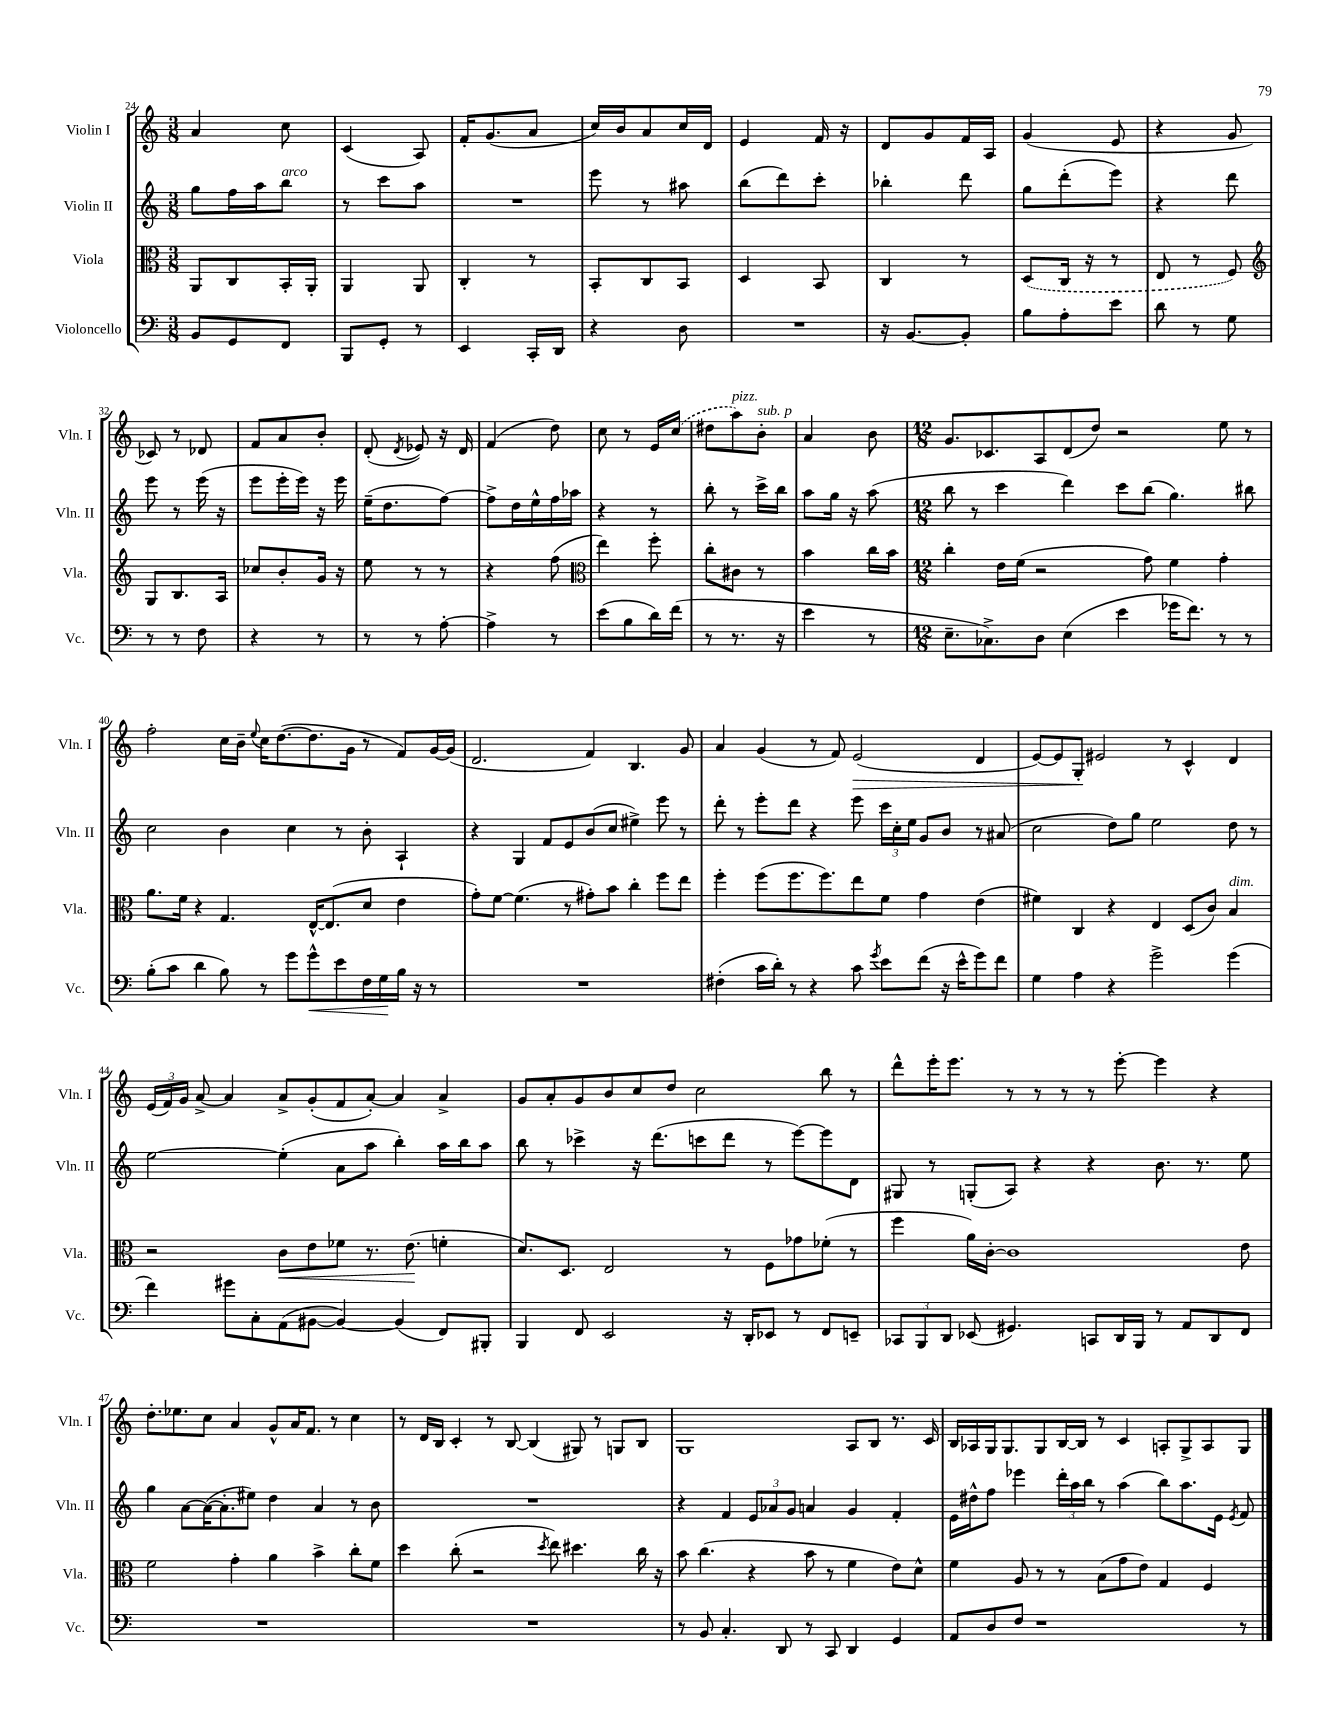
<<
\new StaffGroup <<
\new Staff = "s0" \with { instrumentName = "Violin I" shortInstrumentName = "Vln. I" } {
    \clef treble \key c \major \numericTimeSignature \time 3/8
    \autoBeamOff a'4 c''8 |
    c'4( a8) |
    f'16[-. g'8.( a'8] |
    c''16[) b'16 a'8 c''16 d'16] |
    e'4 f'16 r16 |
    d'8[ g'8 f'16 a16] |
    g'4( e'8 |
    r4 g'8 |
    ces'8) r8 des'8 |
    f'8[ a'8 b'8]-. |
    d'8-.( \acciaccatura { d'8 } ees'8) r16 d'16 |
    f'4( d''8) |
    c''8 r8 e'16[ \once \slurDashed c''16]( |
    dis''8[ a''8^\markup { \italic "pizz." }) b'8]-.^\markup { \italic "sub. p" } |
    a'4 b'8 |
    \numericTimeSignature \time 12/8 g'8.[ ces'8. a8 d'8( d''8]) r2 e''8 r8 |
    f''2-. c''16[ b'16]-- \appoggiatura { e''8 } c''16[ d''8.~( d''8. g'16] r8 f'8[) g'16~ g'16]( |
    d'2. f'4) b4. g'8 |
    a'4 g'4( r8 f'8) e'2\>( d'4 |
    e'8[~) e'8 g8]-.\! eis'2 r8 c'4-^ d'4 |
    \tuplet 3/2 { e'16[( f'16) g'16] } a'8~-> a'4 a'8[-> g'8-.( f'8 a'8]~-.) a'4 a'4-> |
    g'8[ a'8-. g'8 b'8 c''8 d''8] c''2 b''8 r8 |
    d'''8[-^ e'''16-. e'''8.] r8 r8 r8 r8 e'''8~-. e'''4 r4 |
    d''8.[-. ees''8. c''8] a'4 g'8[-^ a'16 f'8.] r8 c''4 |
    r8 d'16[ b16] c'4-. r8 b8~ b4( gis8) r8 g8[ b8] |
    g1 a8[ b8] r8. c'16 |
    b16[ aes16 g16 g8. g8 b16~ b16] r8 c'4 a8[-. g8-> a8 g8] \bar "|." |
}
\new Staff = "s1" \with { instrumentName = "Violin II" shortInstrumentName = "Vln. II" } {
    \clef treble \key c \major \numericTimeSignature \time 3/8
    \autoBeamOff g''8[ f''16 a''16 b''8]^\markup { \italic "arco" } |
    r8 c'''8[ a''8] |
    R4. |
    e'''8 r8 ais''8 |
    b''8[( d'''8) c'''8]-. |
    bes''4-. d'''8 |
    g''8[ d'''8-.( e'''8]) |
    r4 d'''8 |
    e'''8 r8 e'''16( r16 |
    e'''8[ e'''16-. e'''16]) r16 e'''16 |
    e''16[--( d''8. f''8]~) |
    f''8[-> d''16 e''16-^ f''16 aes''16] |
    r4 r8 |
    b''8-. r8 c'''16[-> b''16] |
    a''8[ g''16] r16 a''8( |
    \numericTimeSignature \time 12/8 b''8 r8 c'''4 d'''4) c'''8[ b''8]( g''4.) bis''8 |
    c''2 b'4 c''4 r8 b'8-. a4-! |
    r4 g4 f'8[ e'8 b'8( c''8] eis''4->) e'''8 r8 |
    d'''8-. r8 e'''8[-. d'''8] r4 e'''8 \tuplet 3/2 { c'''16[ c''16-. e''16] } g'8[ b'8] r8 ais'8( |
    c''2 d''8[) g''8] e''2 d''8 r8 |
    e''2~ e''4-.( a'8[ a''8] b''4-.) a''16[ b''16 a''8] |
    b''8 r8 ces'''4-> r16 d'''8.[( c'''8 d'''8] r8 e'''8[~) e'''8 d'8] |
    gis8 r8 g8[-.( a8]) r4 r4 b'8. r8. e''8 |
    g''4 a'8[~ a'16~( a'8.-. eis''8]) d''4 a'4 r8 b'8 |
    R1. |
    r4 f'4 \tuplet 3/2 { e'8[ aes'8 g'8] } a'4 g'4 f'4-. |
    e'16[ dis''16-^ f''8] ees'''4 \tuplet 3/2 { d'''16[-. a''16 b''16] } r8 a''4( b''8[) a''8. e'16] \acciaccatura { e'8 } f'8 \bar "|." |
}
\new Staff = "s2" \with { instrumentName = "Viola" shortInstrumentName = "Vla." } {
    \clef alto \key c \major \numericTimeSignature \time 3/8
    \autoBeamOff a,8[ c8 b,16-. a,16]-. |
    a,4 a,8 |
    c4-. r8 |
    b,8[-. c8 b,8] |
    d4 b,8 |
    c4 r8 |
    \once \slurDashed d8[( c16] r16 r8 |
    e8 r8 f8) |
    \clef treble g8[ b8. a16] |
    ces''8[ b'8-. g'16] r16 |
    e''8 r8 r8 |
    r4 f''8( |
    \clef alto e''4) f''8-. |
    c''8[-. cis'8] r8 |
    b'4 c''16[ b'16] |
    \numericTimeSignature \time 12/8 c''4-. e'16[ f'16]( r2 g'8) f'4 g'4-. |
    a'8.[ f'16] r4 g4. e16[~-^ e8.( d'8] e'4 |
    g'8[-.) f'8]~ f'4.( r8 gis'8[-.) b'8] c''4-. f''8[ e''8] |
    f''4-. f''8[( f''8. f''8.) e''8 f'8] g'4 e'4( |
    fis'4) c4 r4 e4 d8[( c'8]) b4^\markup { \italic "dim." } |
    r2 c'8[\< e'8 fes'8] r8. e'8.\!( f'4-. |
    d'8.[) d8.] e2 r8 f8[ ges'8 fes'8]-.( r8 |
    f''4 a'16[) c'16]~-. c'1 e'8 |
    f'2 g'4-. a'4 b'4-> c''8[-. f'8] |
    d''4 c''8-.( r2 \acciaccatura { d''8 } e''8) dis''4. c''16 r16 |
    b'8 c''4.( r4 b'8 r8 f'4 e'8[) d'8]-^ |
    f'4 a8 r8 r8 b8[( g'8 e'8]) g4 f4 \bar "|." |
}
\new Staff = "s3" \with { instrumentName = "Violoncello" shortInstrumentName = "Vc." } {
    \clef bass \key c \major \numericTimeSignature \time 3/8
    \autoBeamOff b,8[ g,8 f,8] |
    b,,8[ g,8]-. r8 |
    e,4 c,16[-. d,16] |
    r4 d8 |
    R4. |
    r16 b,8.[~ b,8]-. |
    b8[ a8-. e'8] |
    d'8 r8 g8 |
    r8 r8 f8 |
    r4 r8 |
    r8 r8 a8~-. |
    a4-> r8 |
    e'8[( b8 d'16) f'16]( |
    r8 r8. r16 |
    e'4 r8 |
    \numericTimeSignature \time 12/8 e8.[-- ces8.->) d8] e4( e'4 ges'16[ f'8.]) r8 r8 |
    b8[-.( c'8] d'4 b8) r8 g'8[ g'8-^\< e'8 f16 g16\! b16] r16 r8 |
    R1. |
    fis4-.( c'16[ d'16]-.) r8 r4 c'8 \acciaccatura { g'8 } e'8[ f'8]( r16 e'16[-^ g'8) f'8] |
    g4 a4 r4 g'2-> g'4( |
    f'4) gis'8[ c8-. a,8( bis,8]~ bis,4~) bis,4( f,8[) bis,,8]-. |
    b,,4 f,8 e,2 r16 d,16[-. ees,8] r8 f,8[ e,8]-- |
    \tuplet 3/2 { ces,8[ b,,8 d,8] } ees,8( gis,4.) c,8[ d,16 b,,16] r8 a,8[ d,8 f,8] |
    R1. |
    R1. |
    r8 b,8 c4.-. d,8 r8 c,8 d,4 g,4 |
    a,8[ d8 f8] r1 r8 \bar "|." |
}
>>
>>
\layout { \context { \Score currentBarNumber = #24 } }
